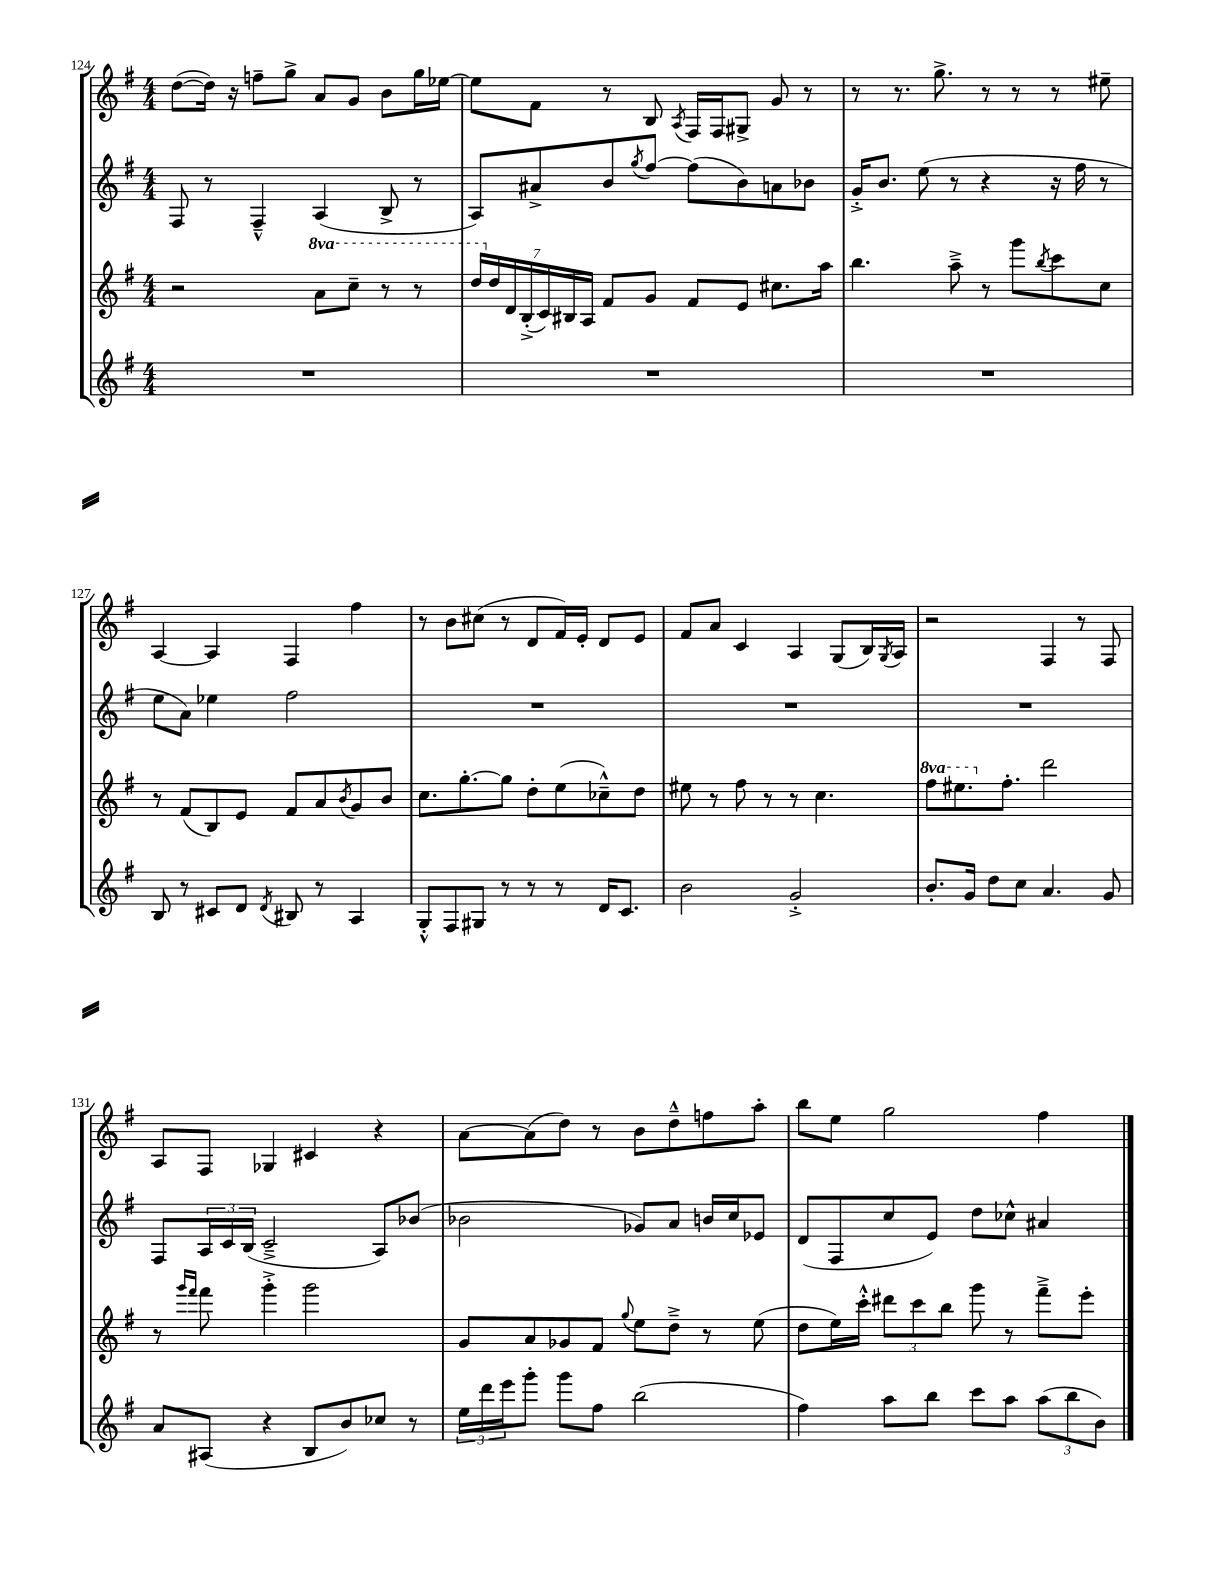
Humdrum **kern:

**kern	**kern	**kern	**kern
*staff4	*staff3	*staff2	*staff1
*clefG2	*clefG2	*clefG2	*clefG2
*k[f#]	*k[f#]	*k[f#]	*k[f#]
*M4/4	*M4/4	*M4/4	*M4/4
1r	2r	8F#	([8dd
.	.	8r	16dd])
.	.	.	16r
.	.	4F#~^^	8ff~
.	.	.	8gg^
.	8aa	(4A	8a
.	8ccc~	.	8g
.	8r	8B^	8b
.	8r	8r	16gg
.	.	.	[16ee-
=	=	=	=
1r	28ddd	8A)	8ee-]
.	28dd	.	.
.	28d	.	.
.	(28B'^	.	.
.	.	8a#^	8f#
.	28c)	.	.
.	28B#	.	.
.	28A	.	.
.	8f#	8b	8r
.	.	8qgg	.
.	8g	[8ff#	8B
.	.	.	8qA
.	8f#	(8ff#]	16F#
.	.	.	16F#
.	8e	8b)	8G#^
.	8.cc#	8a	8g
.	.	8b-	8r
.	16aa	.	.
=	=	=	=
1r	4.bb	16g'^	8r
.	.	8.b	.
.	.	.	8.r
.	.	(8ee	.
.	.	.	8.gg^
.	8aa~^	8r	.
.	8r	4r	8r
.	8ggg	.	8r
.	8qbb	.	.
.	8ccc	16r	8r
.	.	16ff#	.
.	8cc	8r	8ee#~
=	=	=	=
8B	8r	8ee	[4A
8r	(8f#	8a)	.
8c#	8B)	4ee-	4A]
8d	8e	.	.
8qd	.	.	.
8B#	8f#	2ff#	4F#
8r	8a	.	.
.	8qb	.	.
4A	8g	.	4ff#
.	8b	.	.
=	=	=	=
8G'^^	8.cc	1r	8r
8F#	.	.	8b
.	[8.gg'	.	.
8G#	.	.	(8cc#
8r	8gg]	.	8r
8r	8dd'	.	8d
8r	(8ee	.	16f#)
.	.	.	16e'
16d	8cc-~^^)	.	8d
8.c	.	.	.
.	8dd	.	8e
=	=	=	=
2b	8ee#	1r	8f#
.	8r	.	8a
.	8ff#	.	4c
.	8r	.	.
2g'^	8r	.	4A
.	4.cc	.	.
.	.	.	(8G
.	.	.	16B)
.	.	.	8qG
.	.	.	16A
=	=	=	=
8.b'	8fff#	1r	2r
.	8.eee#	.	.
16g	.	.	.
8dd	.	.	.
.	8.ff#'	.	.
8cc	.	.	.
4.a	2ddd	.	4F#
.	.	.	8r
8g	.	.	8F#
=	=	=	=
8a	8r	8F#	8A
.	16qqggg	.	.
.	16qqfff#	.	.
(8A#	8fff#	24A	8F#
.	.	24c	.
.	.	(24B	.
4r	4ggg'^	2c~^	4G-
8B	2ggg	.	4c#
8b)	.	.	.
8cc-	.	8A)	4r
8r	.	(8b-	.
=	=	=	=
24ee	8g	2b-	[8a
24ddd	.	.	.
24eee	.	.	.
8ggg'	8a	.	(8a]
8ggg	8g-	.	8dd)
8ff#	8f#	.	8r
.	8qqgg	.	.
(2bb	8ee	8g-)	8b
.	8dd~^	8a	8dd~^^
.	8r	16b	8ff
.	.	16cc	.
.	(8ee	8e-	8aa'
=	=	=	=
4ff#)	8dd	(8d	8bb
.	16ee)	8F#	8ee
.	16ccc'^^	.	.
8aa	12ddd#	8cc	2gg
.	12ccc	.	.
8bb	.	8e)	.
.	12bb	.	.
8ccc	8ggg	8dd	.
8aa	8r	8cc-^^	.
(12aa	8fff#~^	4a#	4ff#
12bb	.	.	.
.	8eee'	.	.
12b)	.	.	.
==	==	==	==
*-	*-	*-	*-
